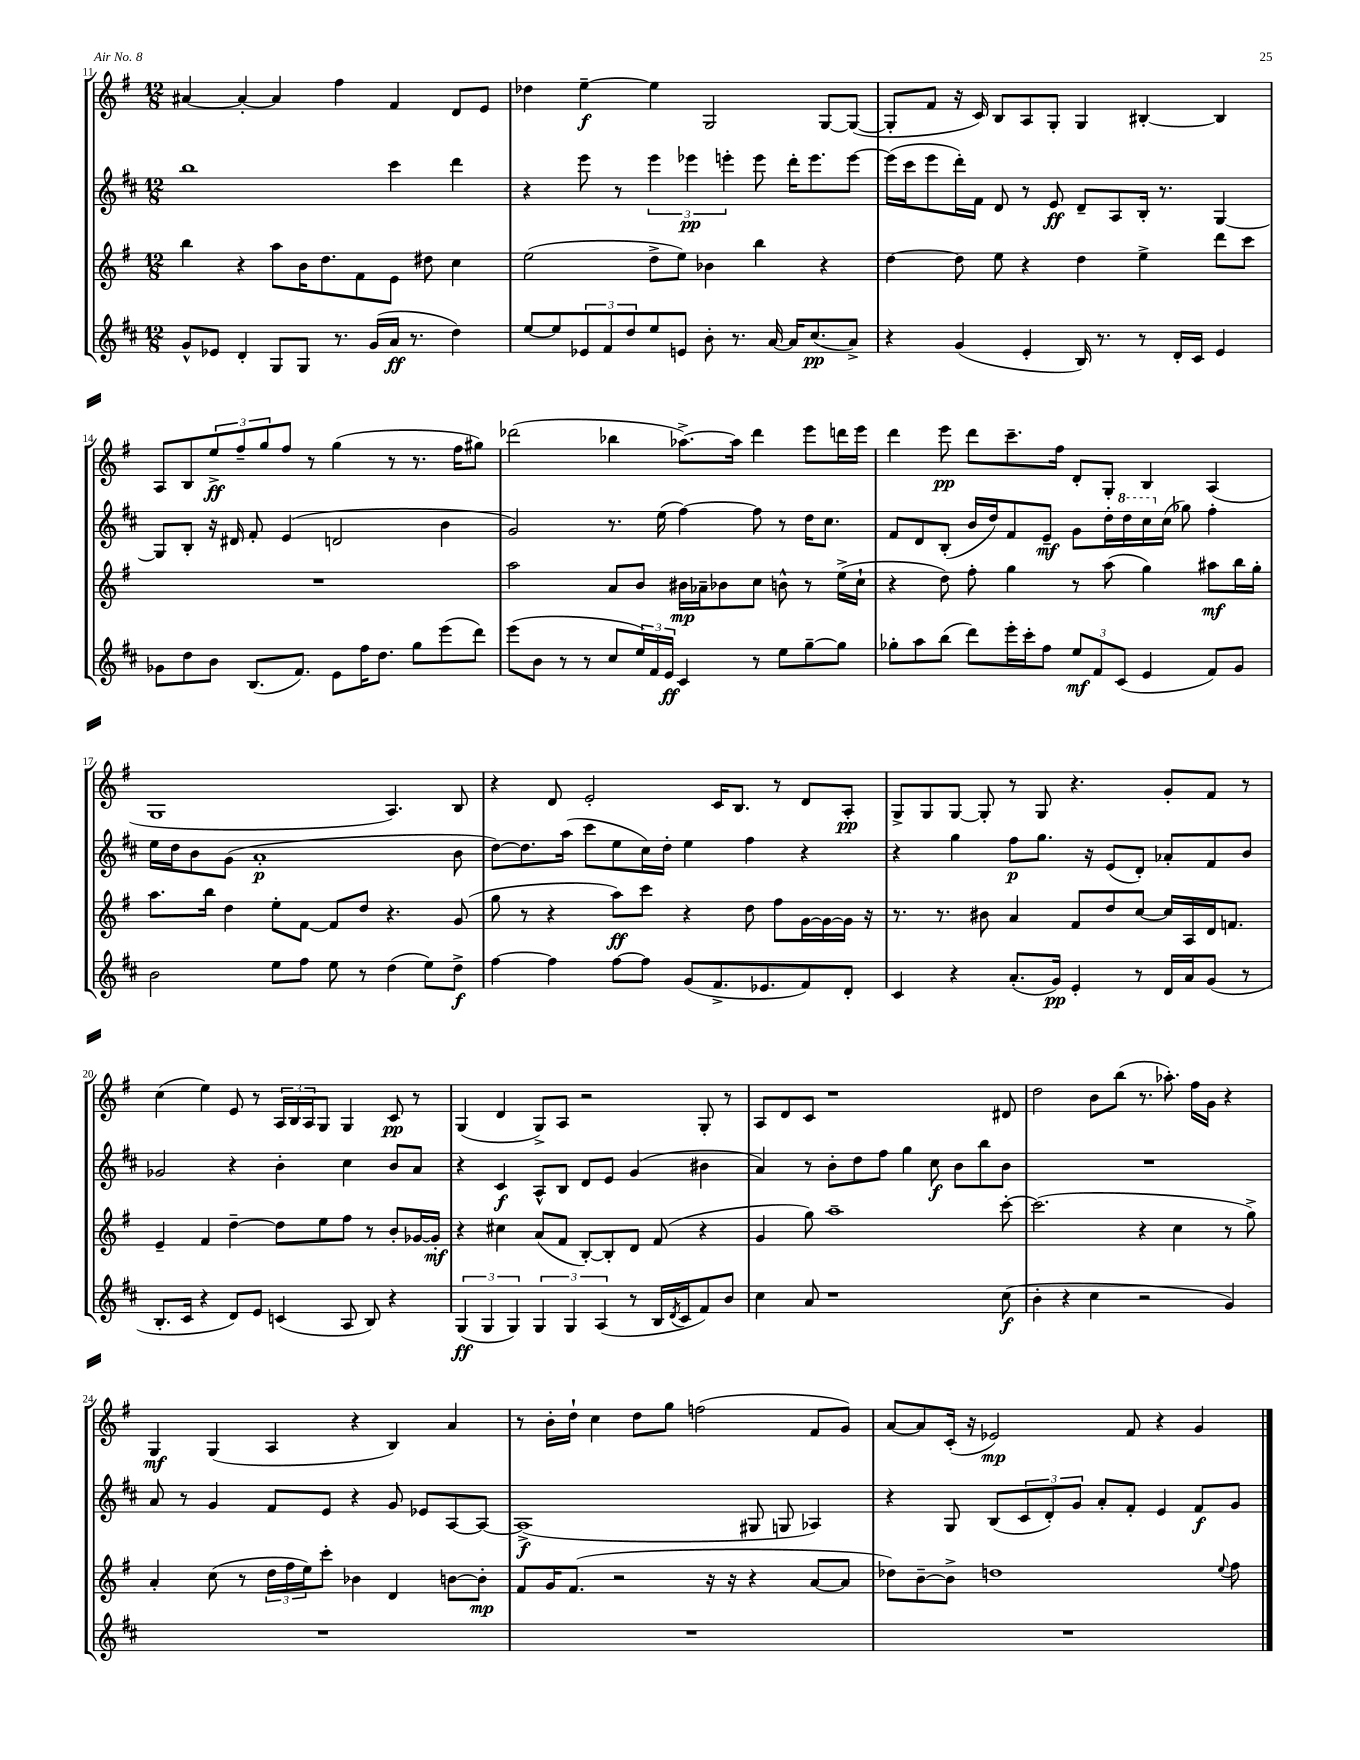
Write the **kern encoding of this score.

**kern	**dynam	**kern	**dynam	**kern	**dynam	**kern	**dynam
*part4	*part4	*part3	*part3	*part2	*part2	*part1	*part1
*staff4	*staff4	*staff3	*staff3	*staff2	*staff2	*staff1	*staff1
*clefG2	*	*clefG2	*	*clefG2	*	*clefG2	*
*k[f#c#]	*	*k[f#]	*	*k[f#c#]	*	*k[f#]	*
*M12/8	*	*M12/8	*	*M12/8	*	*M12/8	*
=11	=11	=11	=11	=11	=11	=11	=11
8g^^/L	.	4bb\	.	1bb	.	[4a#X/	.
8e-X/J	.	.	.	.	.	.	.
4d'/	.	4r	.	.	.	4a#'/_	.
8G/L	.	8aa\L	.	.	.	4a#/]	.
8G/J	.	16b\K	.	.	.	.	.
.	.	8.dd\	.	.	.	.	.
8.r	.	.	.	.	.	4ff#\	.
.	.	8f#\	.	.	.	.	.
(16g/LL	.	.	.	.	.	.	.
16a/JJ	ff	8e\J	.	4ccc#\	.	4f#/	.
8.r	.	.	.	.	.	.	.
.	.	8dd#X\	.	.	.	.	.
4dd\)	.	4cc\	.	4ddd\	.	8d/L	.
.	.	.	.	.	.	8e/J	.
=12	=12	=12	=12	=12	=12	=12	=12
[8ee/L	.	(2ee\	.	4r	.	4dd-X\	.
8ee/]	.	.	.	.	.	.	.
12e-X/	.	.	.	8eee\	.	[4ee~\	f
12f#/	.	.	.	.	.	.	.
.	.	.	.	8r	.	.	.
12dd/	.	.	.	.	.	.	.
8ee/	.	8dd^\L	.	6eee\	.	4ee\]	.
8en/J	.	8ee\J)	.	.	.	.	.
.	.	.	.	6eee-X\	pp	.	.
8b'\	.	4b-X\	.	.	.	2G/	.
.	.	.	.	6eeen'\	.	.	.
8.r	.	.	.	.	.	.	.
.	.	4bb\	.	8eee\	.	.	.
[16a/	.	.	.	.	.	.	.
16a/KL]	.	.	.	16ddd'\KL	.	.	.
(8.cc#/	pp	.	.	8.eee\	.	.	.
.	.	4r	.	.	.	[8G/L	.
8a^/J)	.	.	.	[8eee\J	.	(8G/J_	.
=13	=13	=13	=13	=13	=13	=13	=13
4r	.	[4dd\	.	(16eee\LL]	.	8G'/L]	.
.	.	.	.	16ccc#\J	.	.	.
.	.	.	.	8eee\	.	8f#/J	.
(4g/	.	8dd\]	.	16ddd'\L)	.	16r	.
.	.	.	.	16f#\JJ	.	16c/)	.
.	.	8ee\	.	8d/	.	8B/L	.
4e'/	.	4r	.	8r	.	8A/	.
.	.	.	.	8e/	ff	8G'/J	.
16B/)	.	4dd\	.	8d~/L	.	4G/	.
8.r	.	.	.	.	.	.	.
.	.	.	.	8A/	.	.	.
8r	.	4ee^\	.	16B'/Jk	.	[4B#X'/	.
.	.	.	.	8.r	.	.	.
16d'/LL	.	.	.	.	.	.	.
16c#/JJ	.	.	.	.	.	.	.
4e/	.	8ddd\L	.	[4G/	.	4B#/]	.
.	.	8ccc\J	.	.	.	.	.
!!LO:LB:g=z
=14	=14	=14	=14	=14	=14	=14	=14
8g-X\L	.	1.r	.	8G/L]	.	8A/L	.
8dd\	.	.	.	8B'/J	.	8B/	.
8b\J	.	.	.	16r	.	12ee^/	ff
.	.	.	.	16d#X/	.	.	.
.	.	.	.	.	.	12ff#~/	.
(8.B/L	.	.	.	8f#'/	.	.	.
.	.	.	.	.	.	12gg/	.
.	.	.	.	(4e/	.	8ff#/J	.
8.f#/J)	.	.	.	.	.	.	.
.	.	.	.	.	.	8r	.
8e\L	.	.	.	2dn/	.	(4gg\	.
16ff#\K	.	.	.	.	.	.	.
8.dd\J	.	.	.	.	.	.	.
.	.	.	.	.	.	8r	.
8gg\L	.	.	.	.	.	8.r	.
(8eee\	.	.	.	4b\	.	.	.
.	.	.	.	.	.	16ff#\KL	.
8ddd\J)	.	.	.	.	.	8gg#X\J)	.
=15	=15	=15	=15	=15	=15	=15	=15
(8eee\L	.	2aa\	.	2g/)	.	(2ddd-X\	.
8b\J	.	.	.	.	.	.	.
8r	.	.	.	.	.	.	.
8r	.	.	.	.	.	.	.
8cc#/L	.	8a/L	.	8.r	.	4bb-X\	.
24ee/L)	.	8b/J	.	.	.	.	.
24f#/	.	.	.	.	.	.	.
.	.	.	.	(16ee\	.	.	.
24e/JJ	ff	.	.	.	.	.	.
4c#/	.	16b#X\LL	mp	[4ff#\)	.	[8.aa-X^\L)	.
.	.	16a-X~\J	.	.	.	.	.
.	.	8b-X\	.	.	.	.	.
.	.	.	.	.	.	16aa-\Jk]	.
8r	.	8cc\J	.	8ff#\]	.	4ddd-\	.
8ee\L	.	8bn^^\	.	8r	.	.	.
[8gg~\	.	8r	.	16dd\KL	.	8eee\L	.
.	.	.	.	8.cc#\J	.	.	.
8gg\J]	.	(16ee^\LL	.	.	.	16dddn\L	.
.	.	16cc`\JJ	.	.	.	16eee\JJ	.
=16	=16	=16	=16	=16	=16	=16	=16
8gg-X'\L	.	4r	.	8f#/L	.	4ddd\	.
8aa\	.	.	.	8d/	.	.	.
(8bb\J	.	8dd\)	.	(8B'/J	.	8eee\	pp
8ddd\L)	.	8ff#'\	.	16b/LL	.	8ddd\L	.
.	.	.	.	16dd/J)	.	.	.
16eee'\L	.	4gg\	.	8f#/	.	8.ccc~\	.
16ccc#'\J	.	.	.	.	.	.	.
8ff#\J	.	.	.	8e~/J	mf	.	.
.	.	.	.	.	.	16ff#\Jk	.
12ee/L	mf	8r	.	8g\L	.	8d'/L	.
12f#/	.	.	.	.	.	.	.
.	.	(8aa\	.	16dd'\L	.	8G'/J	.
(12c#/J	.	.	.	.	.	.	.
*	*	*	*	*8va	*	*	*
.	.	.	.	16ddd\	.	.	.
4e/	.	4gg\)	.	16ccc#\	.	4B/	.
*	*	*	*	*X8va	*	*	*
.	.	.	.	(16cc#\JJ	.	.	.
.	.	.	.	8gg-X\)	.	.	.
8f#/L)	.	8aa#X\L	mf	4ff#'\	.	(4A/	.
8g/J	.	16bb\L	.	.	.	.	.
.	.	16gg'\JJ	.	.	.	.	.
!!LO:LB:g=z
=17	=17	=17	=17	=17	=17	=17	=17
2b\	.	8.aa\L	.	16ee\LL	.	1G	.
.	.	.	.	16dd\J	.	.	.
.	.	.	.	8b\	.	.	.
.	.	16bb\Jk	.	.	.	.	.
.	.	4dd\	.	(8g\J	.	.	.
.	.	.	.	1a'	p	.	.
8ee\L	.	8ee'\L	.	.	.	.	.
8ff#\J	.	[8f#\J	.	.	.	.	.
8ee\	.	8f#/L]	.	.	.	.	.
8r	.	8dd/J	.	.	.	.	.
(4dd\	.	4.r	.	.	.	4.A/)	.
8ee\L)	.	.	.	.	.	.	.
8dd^\J	f	(8g/	.	8b\	.	8B/	.
=18	=18	=18	=18	=18	=18	=18	=18
[4ff#\	.	8gg\	.	[8dd\L)	.	4r	.
.	.	8r	.	8.dd\]	.	.	.
4ff#\]	.	4r	.	.	.	8d/	.
.	.	.	.	(16aa\Jk	.	.	.
.	.	.	.	8ccc#\L	.	2e'/	.
[8ff#\L	.	8aa\L)	ff	8ee\	.	.	.
8ff#\J]	.	8ccc\J	.	16cc#\L)	.	.	.
.	.	.	.	16dd'\JJ	.	.	.
(8g/L	.	4r	.	4ee\	.	.	.
8.f#^/	.	.	.	.	.	16c/KL	.
.	.	.	.	.	.	8.B/J	.
.	.	8dd\	.	4ff#\	.	.	.
8.e-X/	.	.	.	.	.	.	.
.	.	8ff#\L	.	.	.	8r	.
8f#/)	.	[16g\L	.	4r	.	8d/L	.
.	.	16g\_	.	.	.	.	.
8d'/J	.	16g\JJ]	.	.	.	8A'/J	pp
.	.	16r	.	.	.	.	.
=19	=19	=19	=19	=19	=19	=19	=19
4c#/	.	8.r	.	4r	.	8G^/L	.
.	.	.	.	.	.	8G/	.
.	.	8.r	.	.	.	.	.
4r	.	.	.	4gg\	.	[8G/J	.
.	.	8b#X\	.	.	.	8G'/]	.
(8.a'/L	.	4a/	.	8ff#\L	p	8r	.
.	.	.	.	8.gg\J	.	8G/	.
16g/Jk)	pp	.	.	.	.	.	.
4e'/	.	8f#/L	.	.	.	4.r	.
.	.	.	.	16r	.	.	.
.	.	8dd/	.	(8e/L	.	.	.
8r	.	[8cc/J	.	8d'/J)	.	.	.
16d/LL	.	16cc/LL]	.	8a-X'/L	.	8g'/L	.
16a/J	.	16A/	.	.	.	.	.
(8g/J	.	16d/J	.	8f#/	.	8f#/J	.
.	.	8.fn/J	.	.	.	.	.
8r	.	.	.	8b/J	.	8r	.
!!LO:LB:g=z
=20	=20	=20	=20	=20	=20	=20	=20
8.B'/L	.	4e~/	.	2g-X/	.	(4cc\	.
16c#/Jk	.	.	.	.	.	.	.
4r	.	4f#/	.	.	.	4ee\)	.
8d/L)	.	[4dd~\	.	4r	.	8e/	.
8e/J	.	.	.	.	.	8r	.
(4cn/	.	8dd\L]	.	4b'\	.	24A/LL	.
.	.	.	.	.	.	24B/	.
.	.	.	.	.	.	24A/J	.
.	.	8ee\	.	.	.	8G/J	.
8A/	.	8ff#\J	.	4cc#\	.	4G/	.
8B/)	.	8r	.	.	.	.	.
4r	.	8b'/L	.	8b/L	.	8c/	pp
.	.	[16g-X/L	.	8a/J	.	8r	.
.	.	16g-'/JJ]	mf	.	.	.	.
=21	=21	=21	=21	=21	=21	=21	=21
(6G/	ff	4r	.	4r	.	(4G/	.
6G/	.	.	.	.	.	.	.
.	.	4cc#X\	.	4c#/	f	4d/	.
6G/)	.	.	.	.	.	.	.
6G/	.	(8a/L	.	8A^^/L	.	8G^/L)	.
.	.	8f#/J	.	8B/J	.	8A/J	.
6G/	.	.	.	.	.	.	.
.	.	[8B'/L)	.	8d/L	.	2r	.
(6A/	.	.	.	.	.	.	.
.	.	8B'/]	.	8e/J	.	.	.
8r	.	8d/J	.	(4g/	.	.	.
16B/LL	.	(8f#/	.	.	.	.	.
8qd/	.	.	.	.	.	.	.
16c#/J	.	.	.	.	.	.	.
8f#/)	.	4r	.	4b#X\	.	8G'/	.
8b/J	.	.	.	.	.	8r	.
=22	=22	=22	=22	=22	=22	=22	=22
4cc#\	.	4g/	.	4a/)	.	8A/L	.
.	.	.	.	.	.	8d/	.
8a/	.	8gg\)	.	8r	.	8c/J	.
1r	.	1aa~	.	8b'\L	.	1r	.
.	.	.	.	8dd\	.	.	.
.	.	.	.	8ff#\J	.	.	.
.	.	.	.	4gg\	.	.	.
.	.	.	.	8cc#\	f	.	.
.	.	.	.	8b\L	.	.	.
.	.	.	.	8bb\	.	.	.
(8cc#\	f	[8ccc'\	.	8b\J	.	8d#X/	.
=23	=23	=23	=23	=23	=23	=23	=23
4b'\	.	(2.ccc\]	.	1.r	.	2dd\	.
4r	.	.	.	.	.	.	.
4cc#\	.	.	.	.	.	8b\L	.
.	.	.	.	.	.	(8bb\J	.
2r	.	4r	.	.	.	8.r	.
.	.	.	.	.	.	8.aa-X'\)	.
.	.	4cc\	.	.	.	.	.
.	.	.	.	.	.	16ff#\LL	.
.	.	.	.	.	.	16g\JJ	.
4g/)	.	8r	.	.	.	4r	.
.	.	8gg^\)	.	.	.	.	.
!!LO:LB:g=z
=24	=24	=24	=24	=24	=24	=24	=24
1.r	.	4a'/	.	8a/	.	4G/	mf
.	.	.	.	8r	.	.	.
.	.	(8cc\	.	4g/	.	(4G/	.
.	.	8r	.	.	.	.	.
.	.	24dd\LL	.	8f#/L	.	4A/	.
.	.	24ff#\	.	.	.	.	.
.	.	24ee\J)	.	.	.	.	.
.	.	8ccc'\J	.	8e/J	.	.	.
.	.	4b-X\	.	4r	.	4r	.
.	.	4d/	.	8g/	.	4B/)	.
.	.	.	.	8e-X/L	.	.	.
.	.	[8bn\L	.	[8A/	.	4a/	.
.	.	8b'\J]	mp	8A/J_	.	.	.
=25	=25	=25	=25	=25	=25	=25	=25
1.r	.	8f#/L	.	(1A^]	f	8r	.
.	.	16g/K	.	.	.	16b'\LL	.
.	.	(8.f#/J	.	.	.	16dd`\JJ	.
.	.	.	.	.	.	4cc\	.
.	.	2r	.	.	.	.	.
.	.	.	.	.	.	8dd\L	.
.	.	.	.	.	.	8gg\J	.
.	.	.	.	.	.	(2ffn\	.
.	.	16r	.	.	.	.	.
.	.	16r	.	.	.	.	.
.	.	4r	.	8G#X/	.	.	.
.	.	.	.	8Gn/	.	.	.
.	.	[8a/L	.	4A-X/)	.	8f#/L	.
.	.	8a/J]	.	.	.	8g/J)	.
=26	=26	=26	=26	=26	=26	=26	=26
1.r	.	8dd-X\L)	.	4r	.	[8a/L	.
.	.	[8b~\	.	.	.	8a/]	.
.	.	8b^\J]	.	8G/	.	(16c'/Jk	.
.	.	.	.	.	.	16r	.
.	.	1ddn	.	(8B/L	.	2e-X/)	mp
.	.	.	.	12c#/	.	.	.
.	.	.	.	12d'/)	.	.	.
.	.	.	.	12g/J	.	.	.
.	.	.	.	8a'/L	.	.	.
.	.	.	.	8f#'/J	.	8f#/	.
.	.	.	.	4e/	.	4r	.
.	.	.	.	8f#/L	f	4g/	.
.	.	8qqee/	.	.	.	.	.
.	.	8ff#\	.	8g/J	.	.	.
==	==	==	==	==	==	==	==
*-	*-	*-	*-	*-	*-	*-	*-
